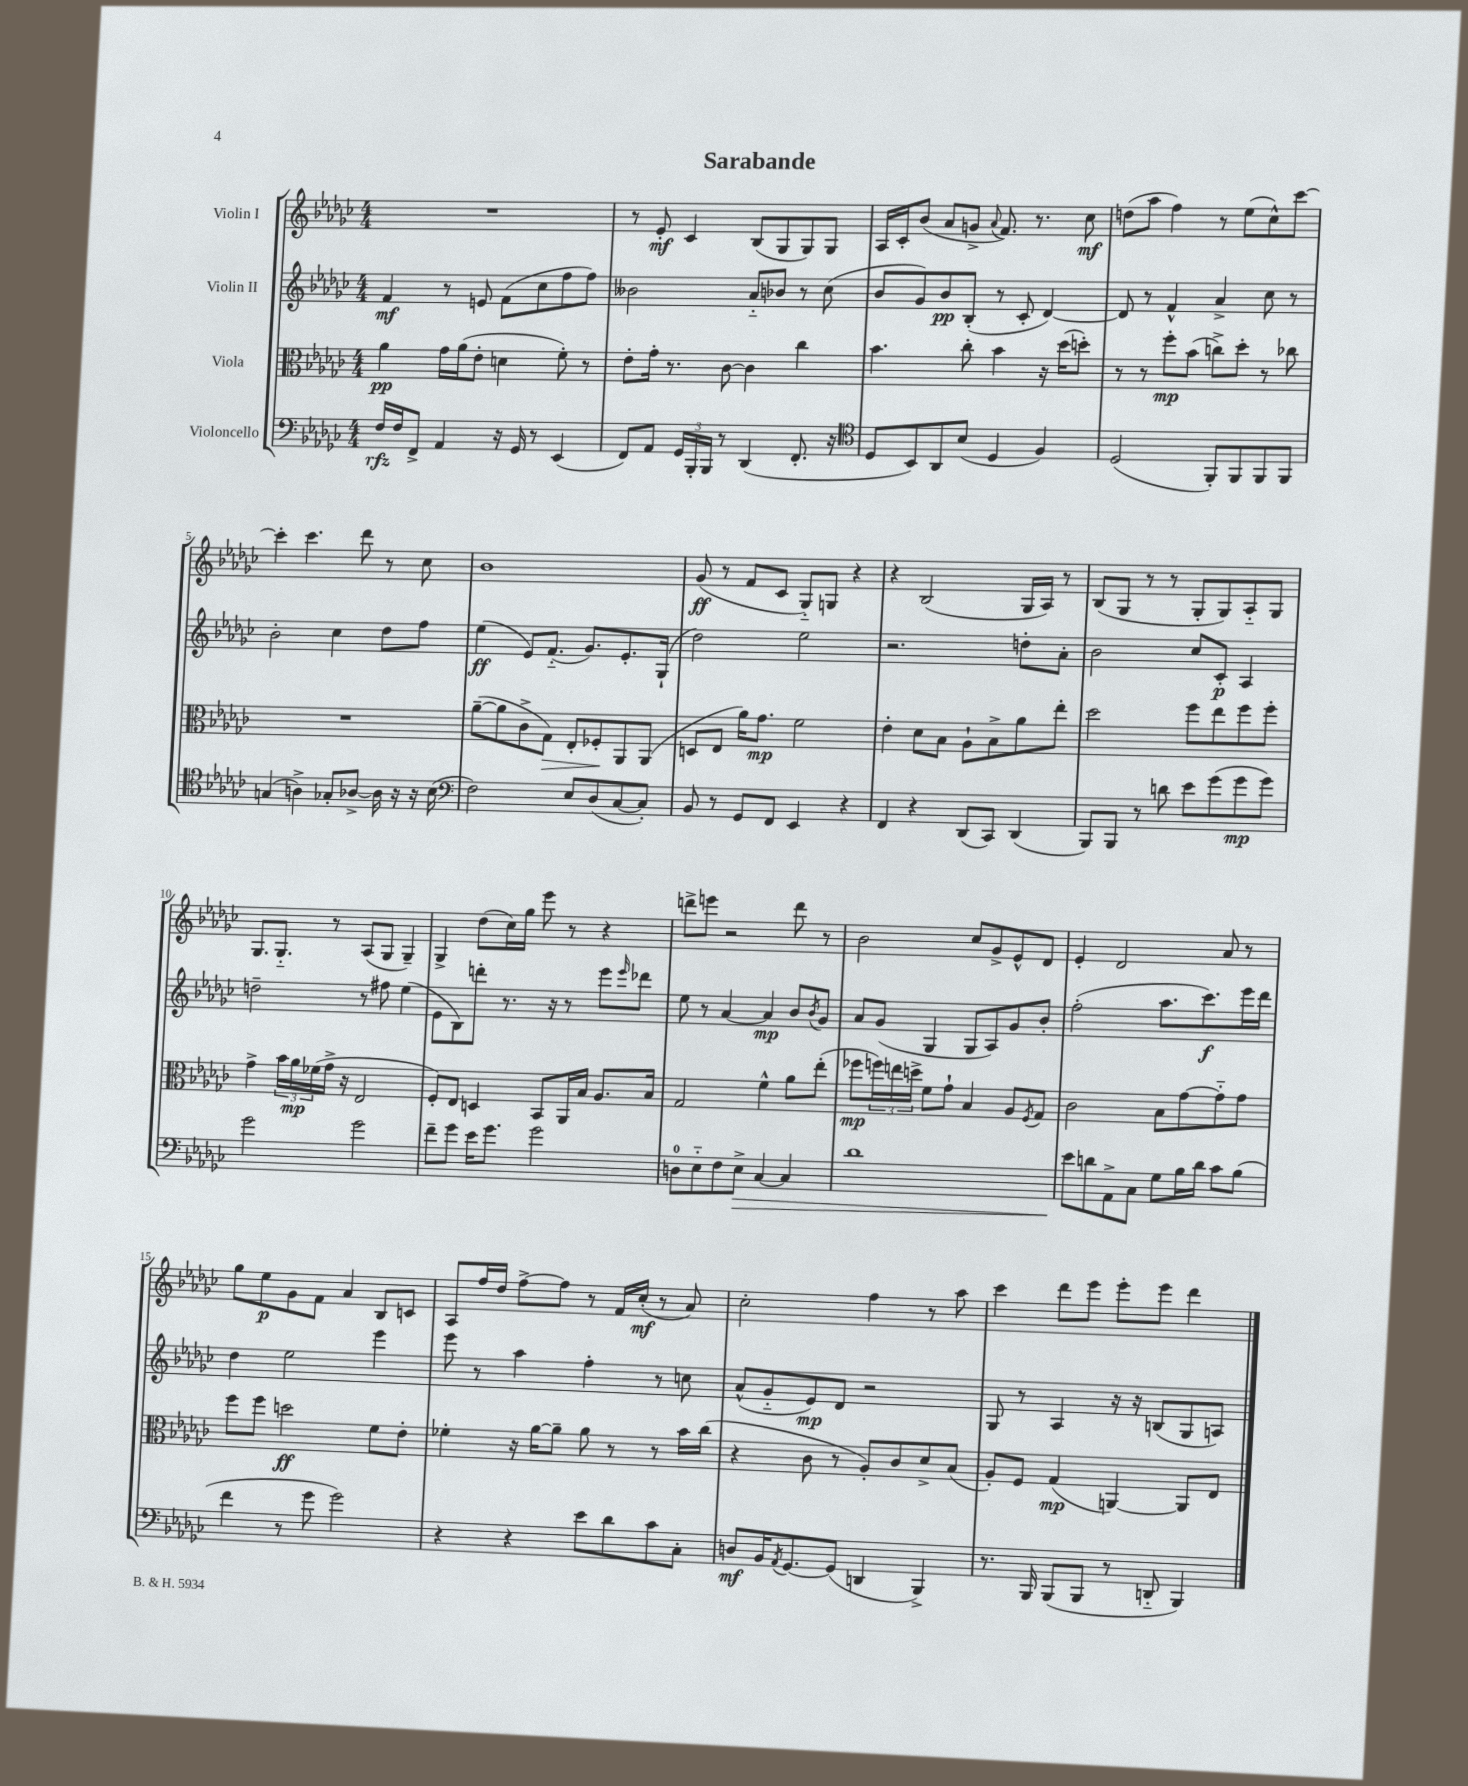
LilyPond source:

\header { title = "Sarabande" }
<<
\new StaffGroup <<
\new Staff = "s0" \with { instrumentName = "Violin I" } {
    \clef treble \key ges \major \numericTimeSignature \time 4/4
    R1 |
    r8 ees'8-.\mf ces'4 bes8( ges8 ges8) ges8 |
    aes16 ces'16-. bes'8( aes'8 g'8-> \appoggiatura { aes'8 } f'8.) r8. ces''8\mf |
    d''8( aes''8 f''4) r8 ees''8( ces''8-^) ces'''8~ |
    ces'''4-. ces'''4. des'''8 r8 ces''8 |
    bes'1 |
    ges'8\ff( r8 f'8 ces'8 ges8-_) g8 r4 |
    r4 bes2( ges16 aes16) r8 |
    bes8( ges8 r8 r8 ges8-. ges8) aes8-_ ges8 |
    ges8. ges8.-_ r8 aes8( ges8 ges4--) |
    ges4-> des''8( ces''16) ges''16 ees'''8 r8 r4 |
    d'''8-> e'''8 r2 d'''8 r8 |
    bes'2 ces''8 ges'8-> ees'8-^ des'8 |
    ees'4-. des'2 aes'8 r8 |
    ges''8 ees''8\p ges'8 f'8 aes'4 bes8 c'8 |
    aes8 f''16 des''16 f''8~-> f''8 r8 f'16 ces''16-.\mf( r8 aes'8) |
    ces''2-. f''4 r8 aes''8 |
    ces'''4 des'''8 ees'''8 ees'''8-. ees'''8 des'''4 \bar "|." |
}
\new Staff = "s1" \with { instrumentName = "Violin II" } {
    \clef treble \key ges \major \numericTimeSignature \time 4/4
    f'4\mf r8 e'8 f'8( ces''8 f''8 f''8) |
    beses'2 aes'8-_ bes'8 r8 ces''8( |
    bes'8 ges'8) bes'8\pp bes8-.( r8 ces'8-. des'4~) |
    des'8 r8 f'4-^ aes'4-> ces''8 r8 |
    bes'2-. ces''4 des''8 f''8 |
    ees''4\ff( ees'8) f'8.-_( ges'8.) ees'8.-. ges16-!( |
    des''2) ees''2 |
    r2. d''8-. aes'8-. |
    bes'2 ces''8 ces'8-.\p aes4 |
    d''2-- r8 fis''8 ees''4( |
    ees'8 bes8) d'''8-. r8. r16 r8 ees'''8 \grace { ees'''16 } des'''8 |
    ees''8 r8 aes'4~ aes'4\mp bes'8 \acciaccatura { bes'8 } ges'8 |
    aes'8 ges'8( ges4 ges8 aes8) ges'8 bes'8-. |
    f''2-.( aes''8. ces'''8.\f) ees'''16 des'''16 |
    des''4 ees''2 ees'''4 |
    ees'''8 r8 aes''4 f''4-. r8 c''8 |
    aes'8-^( ges'8-_ ees'8\mp) des'8 r2 |
    ges8 r8 aes4 r16 r16 b8( ges8 a8) \bar "|." |
}
\new Staff = "s2" \with { instrumentName = "Viola" } {
    \clef alto \key ges \major \numericTimeSignature \time 4/4
    aes'4\pp ges'16 aes'16( ees'8-. d'4 f'8-.) r8 |
    ees'8-. ges'16-. r8. ces'8~ ces'4 ces''4 |
    bes'4. ces''8-. bes'4 r16 des''16( d''8-.) |
    r8 r8 f''8-.\mp bes'8( c''8->) des''8-. r8 ces''8 |
    R1 |
    aes'8~--( aes'8 ces'8-> ges8\>) ees8-. fes8-.\! aes,8 aes,8( |
    d8 ees8 aes'16) ges'8.\mp f'2 |
    ees'4-. des'8 bes8 aes8-! bes8-> aes'8 ees''8-. |
    des''2 f''8 ees''8 f''8 f''8-. |
    ges'4-> \tuplet 3/2 { bes'16 aes'16\mp fes'16( } ges'16-> r16 ees2 |
    f8-.) ees8 d4 bes,8 aes,16 bes16 aes8. bes16 |
    ges2 f'4-^ aes'8 ees''8-.( |
    fes''8\mp \tuplet 3/2 { f''16) e''16 d''16-> } f'8 ges'8-! bes4 aes8 \acciaccatura { f8 } ges8 |
    ces'2 bes8 ges'8~ ges'8-_ ges'8 |
    f''8 f''8 d''2\ff f'8 ees'8-. |
    fes'4-. r16 aes'16~ aes'8-- aes'8 r8 r8 bes'16 ces''16( |
    r4 ces'8 r8 aes8-.) ces'8 des'8-> bes8( |
    aes8-.) f8 ges4\mp( a,4~) a,8 ees8 \bar "|." |
}
\new Staff = "s3" \with { instrumentName = "Violoncello" } {
    \clef bass \key ges \major \numericTimeSignature \time 4/4
    f16\rfz f16 f,8-> aes,4 r16 ges,16 r8 ees,4( |
    f,8) aes,8 \tuplet 3/2 { ges,16 bes,,16-. bes,,16 } r8 des,4( f,8.-. r16 |
    \clef tenor des8 bes,8) aes,8 bes8( des4 f4) |
    des2( f,8-.) f,8 f,8 f,8 |
    g4( a4->) ges8-. aes8~-> aes16 r16 r16 bes16( |
    \clef bass f2) ees8 des8( ces8~ ces8-.) |
    bes,8 r8 ges,8 f,8 ees,4 r4 |
    f,4 r4 des,8( ces,8) des,4( |
    bes,,8) bes,,8 r8 d'8 ees'8 ges'8( ges'8\mp ges'8) |
    ges'2 ges'2 |
    f'8-- ges'8 ees'16 ges'8. ges'2 |
    d8-0 ees8-_ f8 ees8->\> ces4~ ces4 |
    des'1 |
    ees'8\! d'8 aes,8-> ces8 ges8 bes16 d'16 ces'8 bes8( |
    f'4 r8 ges'8 ges'2) |
    r4 r4 ees'8 des'8 ces'8 ces8-. |
    d8\mf bes,16 \acciaccatura { aes,8 } ges,8.~ ges,8( d,4 bes,,4->) |
    r8. bes,,16 bes,,8( bes,,8 r8 d,8-_ bes,,4) \bar "|." |
}
>>
>>
